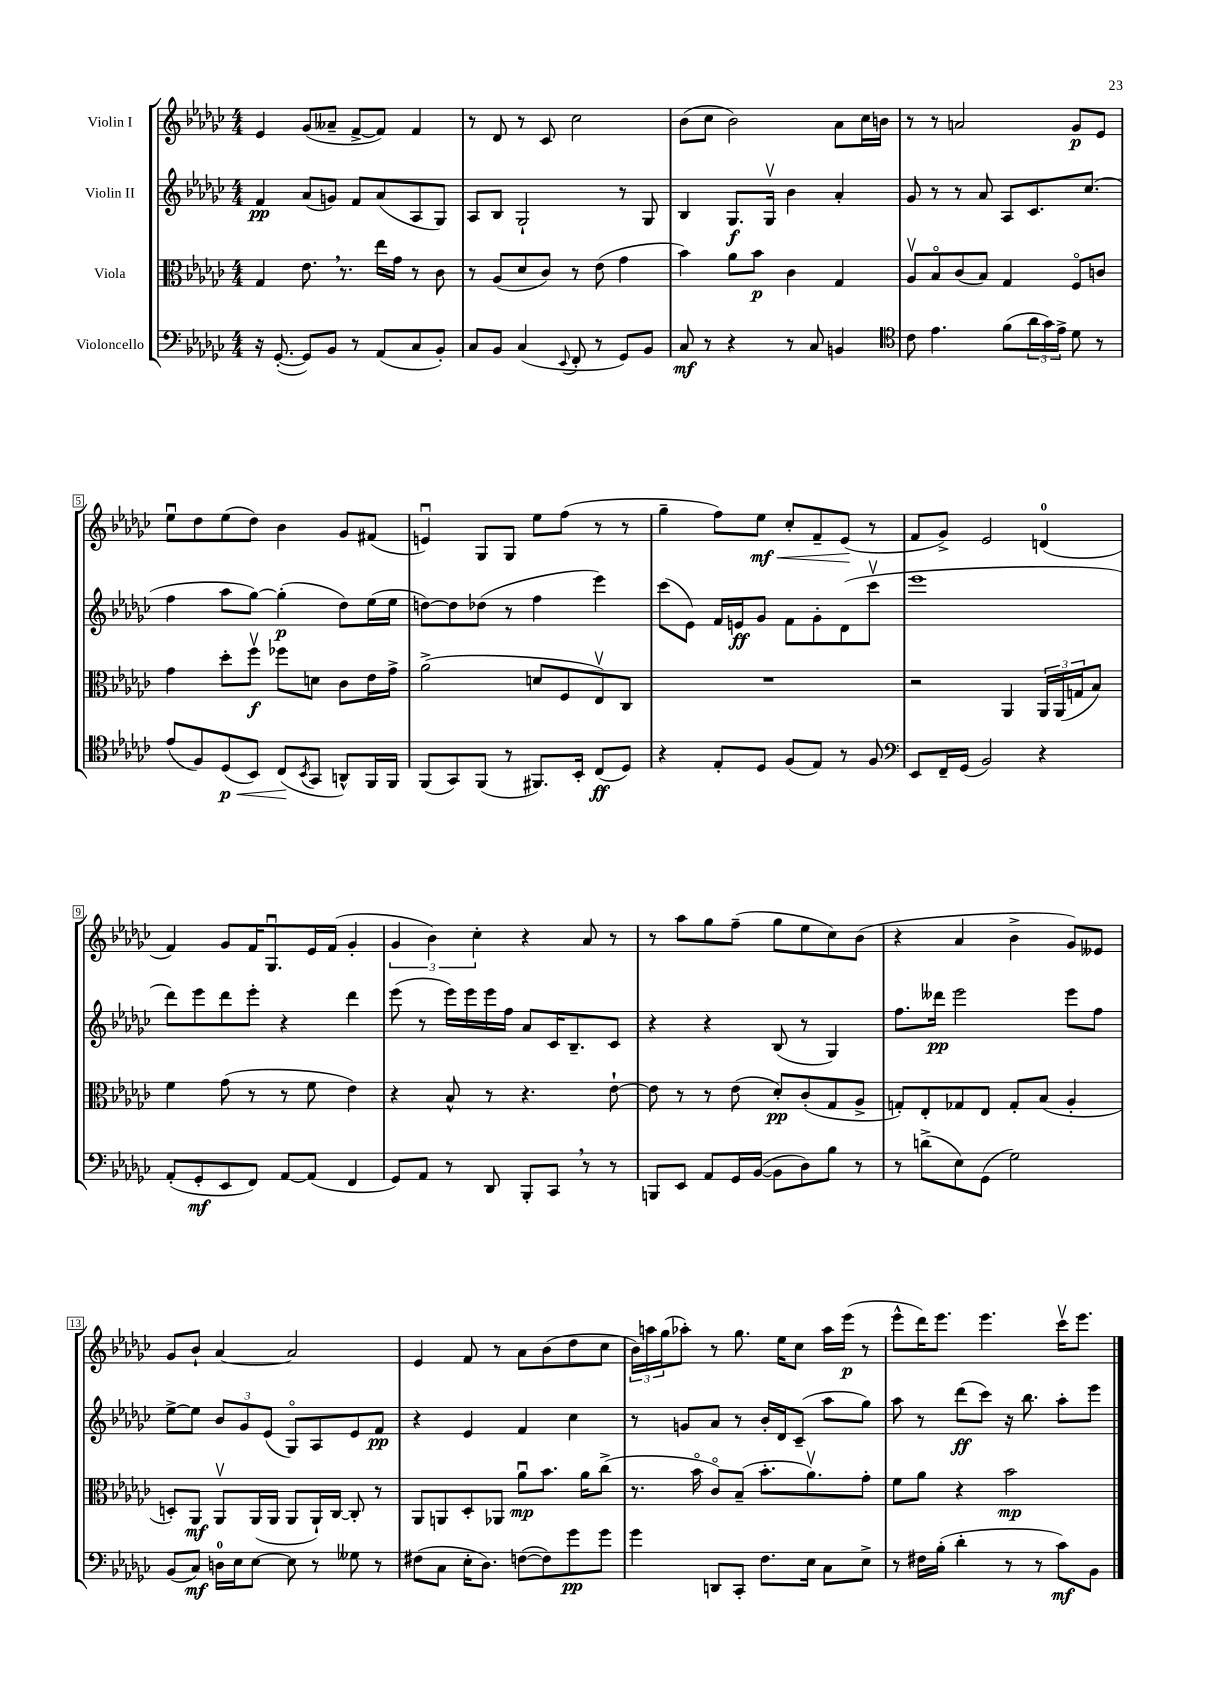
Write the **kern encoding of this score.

**kern	**kern	**kern	**kern
*staff4	*staff3	*staff2	*staff1
*clefF4	*clefC3	*clefG2	*clefG2
*k[b-e-a-d-g-c-]	*k[b-e-a-d-g-c-]	*k[b-e-a-d-g-c-]	*k[b-e-a-d-g-c-]
*M4/4	*M4/4	*M4/4	*M4/4
16r	4G-/	4f/	4e-/
([8.GG-'/	.	.	.
8GG-/]L)	8.e-\	(8a-/L	(8g-/L
8BB-/J	.	8g/J)	8a--~/J
.	8.r	.	.
8r	.	8f/L	[8f^/L
(8AA-/L	16ee-\LL	(8a-/	8f/]J)
.	16g-\JJ	.	.
8C-/	8r	8A-/	4f/
8BB-'/J)	8c-\	8G-/J)	.
=	=	=	=
8C-/L	8r	8A-/L	8r
8BB-/J	(8A-/L	8B-/J	8d-/
(4C-/	8d-/	2G-`/	8r
.	8c-/J)	.	8c-/
8qqEE-/	.	.	.
8FF'/	8r	.	2cc-\
8r	(8e-\	.	.
8GG-/L)	4g-\	8r	.
8BB-/J	.	8G-/	.
=	=	=	=
8C-/	4b-\)	4B-/	(8b-\L
8r	.	.	8cc-\J
4r	8a-\L	8.G-/L	2b-\)
.	8b-\J	.	.
.	.	16G-v/Jk	.
8r	4c-\	4b-\	.
8C-/	.	.	.
4BB/	4G-/	4a-'/	8a-\L
.	.	.	16cc-\L
.	.	.	16b\JJ
=	=	=	=
*clefC4	*	*	*
8c-\	8A-v/L	8g-/	8r
4.e-\	8B-o/	8r	8r
.	(8c-/	8r	2a/
.	8B-/J)	8a-/	.
(8f\L	4G-/	8A-/L	.
24a-\L	.	8.c-/	.
24g-\)	.	.	.
24e-^\JJ	.	.	.
8d-\	8Fo/L	.	8g-/L
.	.	(8.cc-/J	.
8r	8c/J	.	8e-/J
=	=	=	=
(8e-/L	4g-\	4ff\	8ee-u\L
8F/)	.	.	8dd-\
(8D-/	8dd-'\L	8aa-\L	(8ee-\
8BB-/J)	8ffv\J	[8gg-\J)	8dd-\J)
(8C-/L	8ff-\L	(4gg-'\]	4b-\
8qBB-/	.	.	.
8GG-/J	8d\J	.	.
8AA^^/L)	8c-\L	8dd-\L)	8g-/L
16FF/L	16e-\L	(16ee-\L	(8f#/J
16FF/JJ	16g-^\JJ	16ee-\JJ	.
=	=	=	=
(8FF/L	(2a-^\	[8dd\L)	4eu/)
8GG-/)	.	8dd\]	.
(8FF/J	.	(8dd-\J	8G-/L
8r	.	8r	8G-/J
8.FF#/L)	8d/L	4ff\	8ee-\L
.	8F/	.	(8ff\J
16BB-'/Jk	.	.	.
(8C-/L	8E-v/)	4eee-\)	8r
8D-/J)	8C-/J	.	8r
=	=	=	=
4r	1r	(8ccc-\L	4gg-~\
.	.	8e-\J)	.
8E-'/L	.	16f/LL	8ff\L)
.	.	16e/J	.
8D-/J	.	8g-/J	8ee-\J
(8F/L	.	8f\L	8cc-'/L
8E-/J)	.	8g-'\	8f~/
8r	.	(8d-\	(8e-/J
8F/	.	8ccc-v\J	8r
=	=	=	=
*clefF4	*	*	*
8EE-/L	2r	1eee-	8f/L
16FF~/L	.	.	8g-^/J)
(16GG-/JJ	.	.	.
2BB-/)	.	.	2e-/
.	4AA-/	.	.
4r	24AA-/LL	.	(4d/
.	(24AA-/	.	.
.	24G/J	.	.
.	8B-/J)	.	.
=	=	=	=
(8AA-'/L	4f\	8ddd-\L)	4f/)
8GG-'/	.	8eee-\	.
8EE-/	(8g-\	8ddd-\	8g-/L
8FF/J)	8r	8eee-'\J	16f/K
.	.	.	8.G-u/
[8AA-/L	8r	4r	.
(8AA-/]J	8f\	.	16e-/L
.	.	.	(16f/JJ
4FF/	4e-\)	4ddd-\	4g-'/
=	=	=	=
8GG-/L)	4r	(8eee-\	6g-/
8AA-/J	.	8r	.
.	.	.	6b-\)
8r	8B-^^/	16eee-\LL)	.
.	.	16eee-\	.
.	.	.	6cc-'\
8DD-/	8r	16eee-\	.
.	.	16ff\JJ	.
8BBB-'/L	4.r	8a-/L	4r
8CC-/J	.	16c-/K	.
.	.	8.B-~/	.
8r	.	.	8a-/
8r	[8e-`\	8c-/J	8r
=	=	=	=
8BBB/L	8e-\]	4r	8r
8EE-/J	8r	.	8aa-\L
8AA-/L	8r	4r	8gg-\
16GG-/L	(8e-\	.	(8ff~\J
([16BB-/JJ	.	.	.
8BB-\]L	8d-'/L)	(8B-/	8gg-\L
8D-\)	(8c-'/	8r	8ee-\
8B-\J	8G-/	4G-/)	8cc-\)
8r	8A-^/J	.	(8b-\J
=	=	=	=
8r	8G'/L)	8.ff\L	4r
(8d^\L	8E-'/	.	.
.	.	16ddd--\Jk	.
8E-\)	8G-/	2eee-\	4a-/
(8GG-\J	8E-/J	.	.
2G-\)	8G-'/L	.	4b-^\
.	(8B-/J	.	.
.	4A-'/	8eee-\L	8g-/L)
.	.	8ff\J	8e--/J
=	=	=	=
(8BB-/L	8D'/L)	[8ee-^\L	8g-/L
8C-/J)	8AA-/J	8ee-\]J	8b-`/J
16D\LL	8AA-v/L	12b-/L	[4a-/
16E-\J	.	.	.
.	.	12g-/	.
[8E-\J	(16AA-/L	.	.
.	.	(12e-/J	.
.	16AA-/JJ	.	.
8E-\]	8AA-/L	8G-o/L)	2a-/]
8r	16AA-`/L)	8A-/	.
.	[16C-/JJ	.	.
8G--\	8C-'/]	8e-/	.
8r	8r	8f/J	.
=	=	=	=
(8F#\L	8AA-/L	4r	4e-/
8C-\J	8AA/	.	.
16E-'\LK	8D-'/	4e-/	8f/
8.D-\J)	.	.	.
.	8AA-/J	.	8r
([8F\L	8a-u\L	4f/	8a-\L
8F\])	8.b-\J	.	(8b-\
8g-\	.	4cc-\	8dd-\
.	16a-\LK	.	.
8g-\J	(8cc-^\J	.	8cc-\J
=	=	=	=
4g-\	8.r	8r	24b-\LL)
.	.	.	24aa\
.	.	.	(24gg-\J
.	.	8g/L	8aa-'\J)
.	16b-o\	.	.
8DD/L	8c-o/L)	8a-/J	8r
8CC-'/J	(8B-~/J	8r	8.gg-\
8.F\L	8.b-'\L	16b-'/LL	.
.	.	16d-/J	16ee-\LK
.	.	(8c-~/J	8cc-\J
16E-\Jk	8.a-v\)	.	.
8C-\L	.	8aa-\L	16aa-\LL
.	.	.	(16eee-\JJ
8E-^\J	8g-'\J	8gg-\J)	8r
=	=	=	=
8r	8f\L	8aa-\	8eee-^^\L
16F#\LL	8a-\J	8r	16ddd-\K)
(16B-'\JJ	.	.	8.eee-\J
4d-'\	4r	(8ddd-\L	.
.	.	8ccc-\J)	4.eee-\
8r	2b-\	16r	.
.	.	8.bb-\	.
8r	.	.	.
8c-\L)	.	8aa-'\L	16ccc-v\LK
.	.	.	8.eee-\J
8BB-\J	.	8eee-\J	.
==	==	==	==
*-	*-	*-	*-
